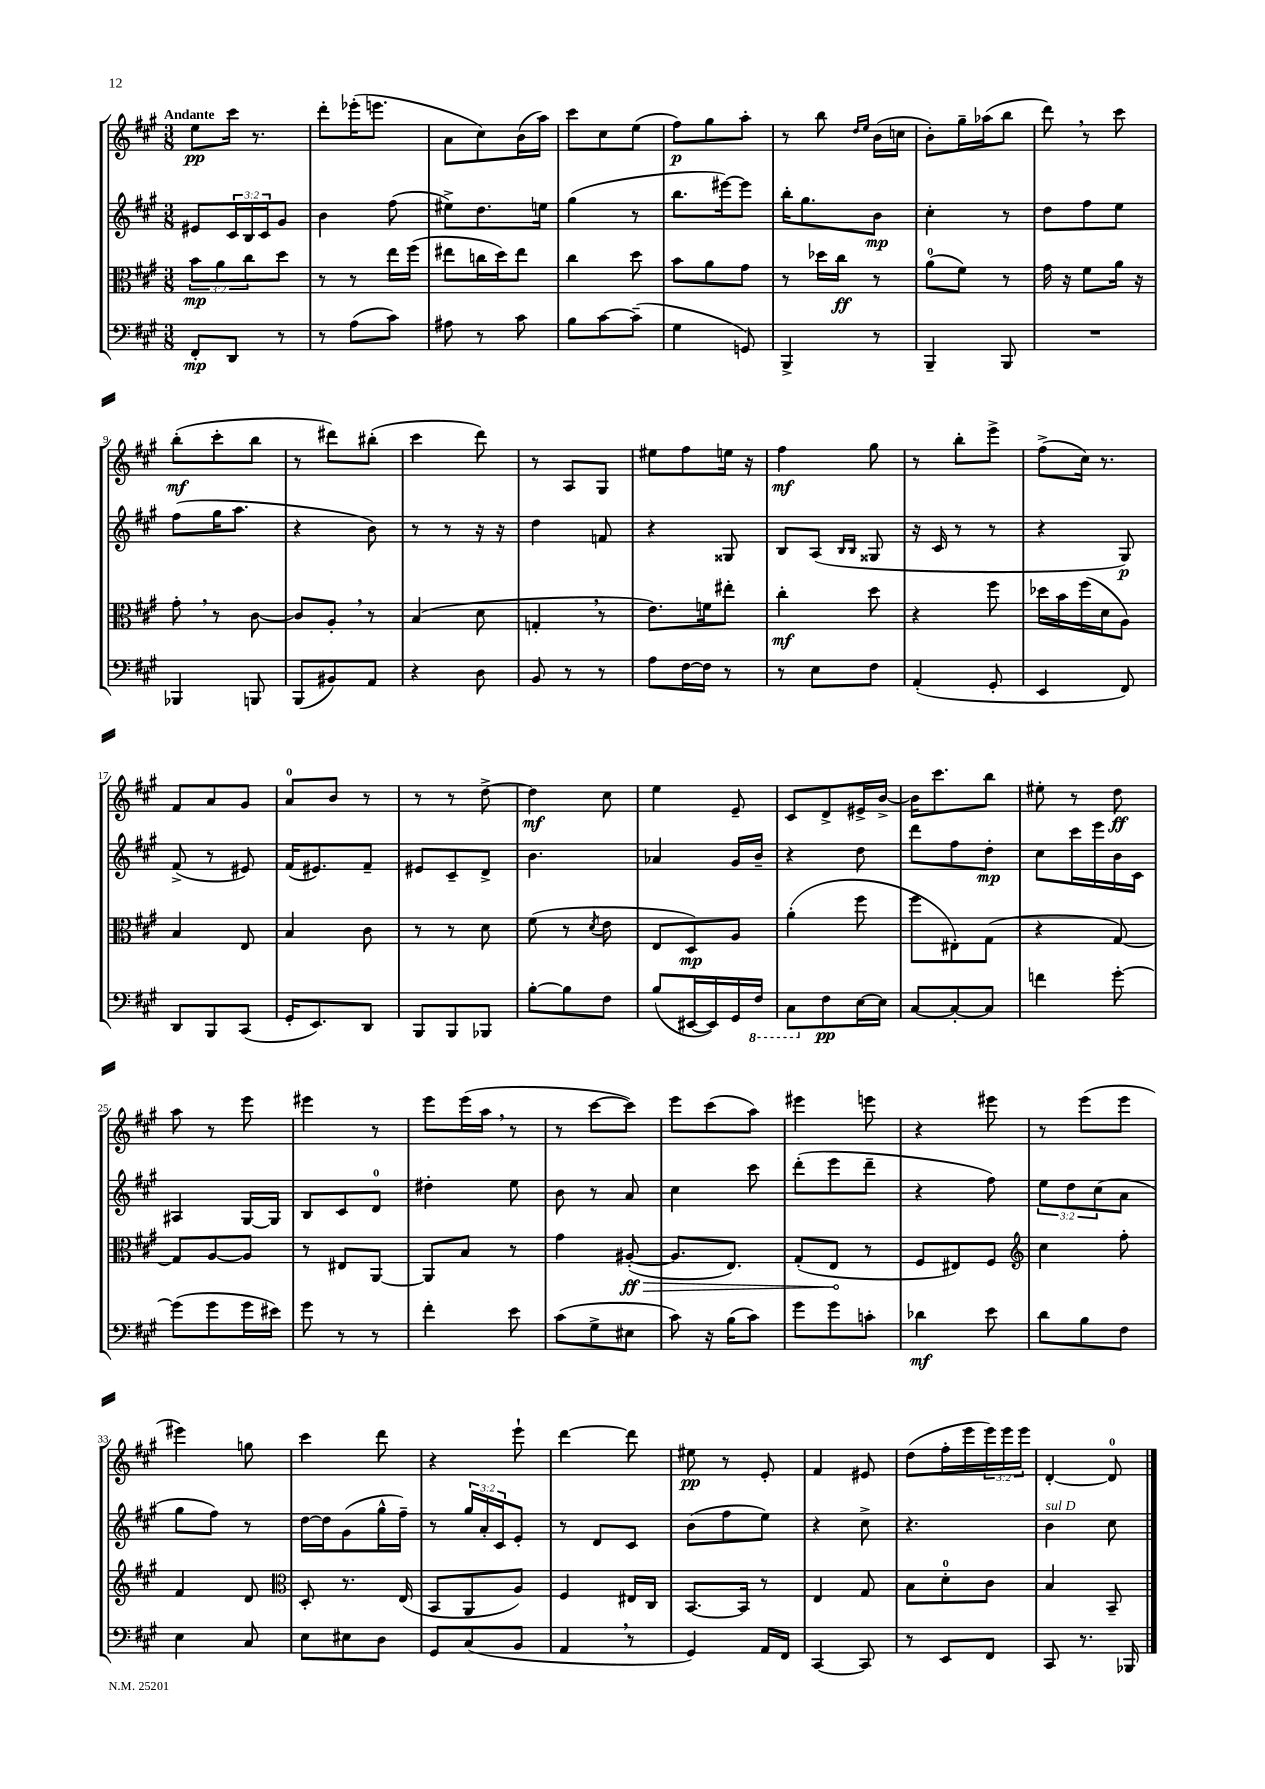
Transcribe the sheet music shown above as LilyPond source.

<<
\new StaffGroup <<
\new Staff = "s0" {
    \clef treble \key a \major \numericTimeSignature \time 3/8 \override Staff.TupletNumber.text = #tuplet-number::calc-fraction-text \tempo "Andante"
    e''8\pp cis'''16 r8. |
    d'''8-. ees'''16-.( e'''8. |
    a'8 cis''8) b'16( a''16) |
    cis'''8 cis''8 e''8( |
    fis''8\p) gis''8 a''8-. |
    r8 b''8 \grace { d''16 e''16 } b'16( c''16 |
    b'8-.) gis''16-- aes''16( b''8 |
    d'''8) \breathe r8 cis'''8 |
    b''8-.\mf( cis'''8-. b''8 |
    r8 dis'''8) bis''8-.( |
    cis'''4 d'''8) |
    r8 a8 gis8 |
    eis''8 fis''8 e''16 r16 |
    fis''4\mf gis''8 |
    r8 b''8-. e'''8-> |
    fis''8->( cis''16) r8. |
    fis'8 a'8 gis'8 |
    a'8-0 b'8 r8 |
    r8 r8 d''8~-> |
    d''4\mf cis''8 |
    e''4 e'8-- |
    cis'8 d'8-> eis'16-> b'16~-> |
    b'16 cis'''8. b''8 |
    eis''8-. r8 d''8\ff |
    a''8 r8 e'''8 |
    eis'''4 r8 |
    e'''8 e'''16( a''16 \breathe r8 |
    r8 cis'''8~ cis'''8) |
    e'''8 cis'''8( a''8) |
    eis'''4 e'''8 |
    r4 eis'''8 |
    r8 e'''8( e'''8 |
    eis'''4) g''8 |
    cis'''4 d'''8 |
    r4 e'''8-! |
    d'''4~ d'''8 |
    eis''8\pp r8 e'8-. |
    fis'4 eis'8 |
    d''8( fis''16-. e'''16 \tuplet 3/2 { e'''16) e'''16 e'''16 } |
    d'4~-. d'8-0 \bar "|." |
}
\new Staff = "s1" {
    \clef treble \key a \major \numericTimeSignature \time 3/8 \override Staff.TupletNumber.text = #tuplet-number::calc-fraction-text
    eis'8 \tuplet 3/2 { cis'16 b16 cis'16 } gis'8 |
    b'4 fis''8( |
    eis''8->) d''8. e''16 |
    gis''4( r8 |
    b''8. eis'''16~) eis'''8 |
    b''16-. gis''8. b'8\mp |
    cis''4-. r8 |
    d''8 fis''8 e''8 |
    fis''8( gis''16 a''8. |
    r4 b'8) |
    r8 r8 r16 r16 |
    d''4 f'8 |
    r4 gisis8 |
    b8 a8( \grace { b16 b16 } gisis8 |
    r16 cis'16 r8 r8 |
    r4 gis8\p) |
    fis'8->( r8 eis'8) |
    fis'16( eis'8.) fis'8-- |
    eis'8 cis'8-- d'8-> |
    b'4. |
    aes'4 gis'16 b'16-- |
    r4 d''8 |
    d'''8 fis''8 d''8-.\mp |
    cis''8 cis'''16 e'''16 b'16 cis'16 |
    ais4 gis16~ gis16 |
    b8 cis'8 d'8-0 |
    dis''4-. e''8 |
    b'8 r8 a'8 |
    cis''4 cis'''8 |
    d'''8-.( e'''8 d'''8-- |
    r4 fis''8) |
    \tuplet 3/2 { e''8 d''8 cis''8( } a'8 |
    gis''8 fis''8) r8 |
    d''16~ d''16 gis'8( gis''16-^ fis''16--) |
    r8 \tuplet 3/2 { gis''16 a'16-. cis'16 } e'8-. |
    r8 d'8 cis'8 |
    b'8( fis''8 e''8) |
    r4 cis''8-> |
    r4. |
    b'4^\markup { \italic "sul D" } cis''8 \bar "|." |
}
\new Staff = "s2" {
    \clef alto \key a \major \numericTimeSignature \time 3/8 \override Staff.TupletNumber.text = #tuplet-number::calc-fraction-text
    \tuplet 3/2 { b'8\mp a'8 cis''8 } d''8 |
    r8 r8 e''16 fis''16( |
    eis''8 c''16 d''16) eis''8 |
    cis''4 d''8 |
    b'8 a'8 gis'8 |
    r8 des''16 cis''16\ff r8 |
    a'8-0( fis'8) r8 |
    gis'16 r16 fis'8 a'16 r16 |
    gis'8-. \breathe r8 cis'8~ |
    cis'8 a8-. \breathe r8 |
    b4( d'8 |
    g4-. \breathe r8 |
    e'8.) f'16 eis''8-. |
    cis''4-.\mf d''8 |
    r4 fis''8 |
    des''16 b'16 fis''16( d'16 a8) |
    b4 e8 |
    b4 cis'8 |
    r8 r8 d'8 |
    fis'8( r8 \acciaccatura { d'8 } e'8 |
    e8 d8\mp) a8 |
    a'4-.( fis''8 |
    fis''8 eis8-.) gis8( |
    r4 gis8~) |
    gis8 a8~ a8 |
    r8 eis8 a,8~ |
    a,8 b8 r8 |
    gis'4 \once \override Hairpin.circled-tip = ##t ais8~-.\ff\>( |
    ais8. e8.) |
    gis8-.( e8\! r8 |
    fis8 eis8) fis8 |
    \clef treble cis''4 fis''8-. |
    fis'4 d'8 |
    \clef alto d8-. r8. e16( |
    b,8 a,8 a8) |
    fis4 eis16 cis16 |
    b,8.~ b,16 r8 |
    e4 gis8 |
    b8 d'8-0-. cis'8 |
    b4 b,8-- \bar "|." |
}
\new Staff = "s3" {
    \clef bass \key a \major \numericTimeSignature \time 3/8
    fis,8-.\mp d,8 r8 |
    r8 a8( cis'8) |
    ais8 r8 cis'8 |
    b8 cis'8~ cis'8--( |
    gis4 g,8) |
    b,,4-> r8 |
    b,,4-- b,,8 |
    R4. |
    bes,,4 b,,8 |
    b,,8( bis,8) a,8 |
    r4 d8 |
    b,8 r8 r8 |
    a8 fis16~ fis16 r8 |
    r8 e8 fis8 |
    a,4-.( gis,8-. |
    e,4 fis,8) |
    d,8 b,,8 cis,8( |
    gis,16-. e,8.) d,8 |
    b,,8 b,,8 bes,,8 |
    b8~-. b8 fis8 |
    b8( eis,16~ eis,16) gis,16 \ottava #-1 fis,16 |
    cis,8 \ottava #0 fis8\pp e16~ e16 |
    cis8~ cis8~-. cis8 |
    f'4 gis'8~-. |
    gis'8( gis'8 gis'16 eis'16) |
    gis'8 r8 r8 |
    fis'4-. e'8 |
    cis'8( gis8-> eis8 |
    cis'8) r16 b16( cis'8) |
    gis'8 gis'8 c'8-. |
    des'4\mf e'8 |
    d'8 b8 fis8 |
    e4 cis8 |
    e8 eis8 d8 |
    gis,8 cis8( b,8 |
    a,4 \breathe r8 |
    gis,4) a,16 fis,16 |
    cis,4~ cis,8 |
    r8 e,8 fis,8 |
    cis,8 r8. bes,,16 \bar "|." |
}
>>
>>
